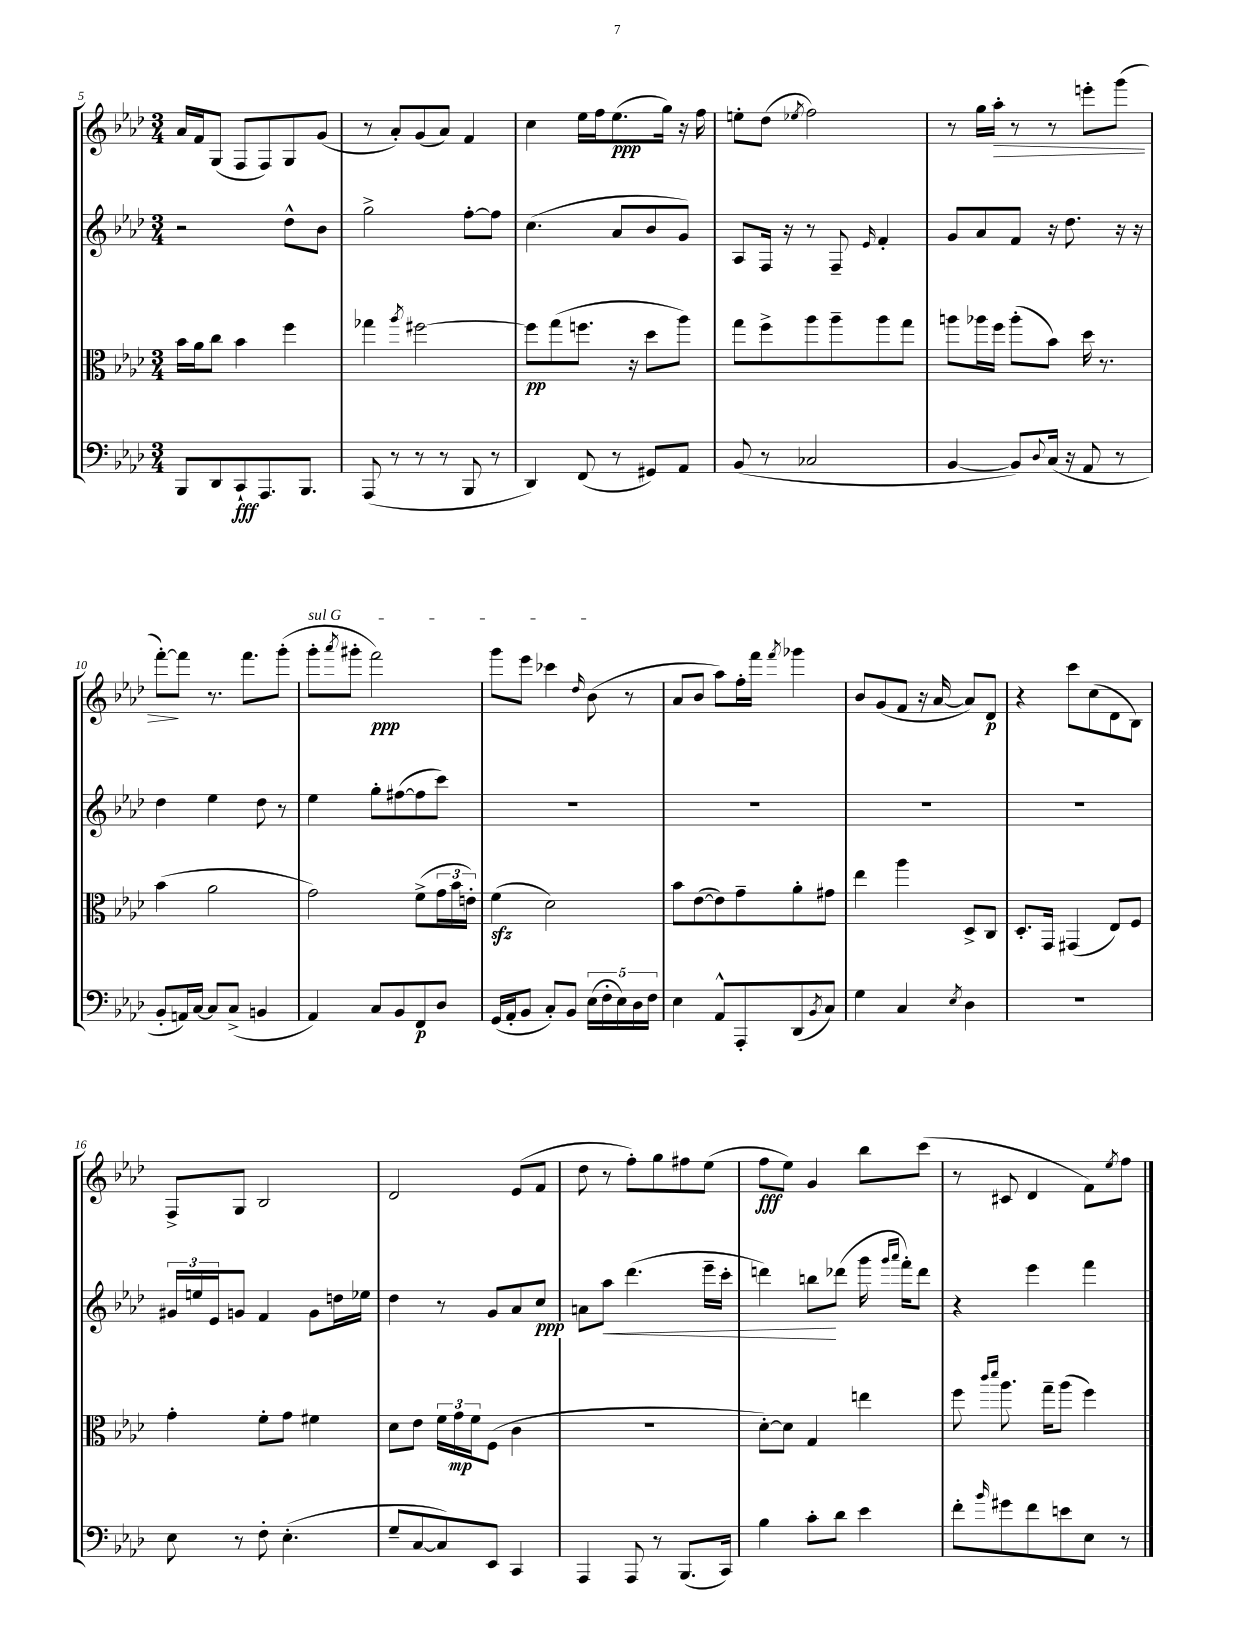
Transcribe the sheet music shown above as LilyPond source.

<<
\new StaffGroup <<
\new Staff = "s0" {
    \clef treble \key aes \major \numericTimeSignature \time 3/4
    aes'16 f'16 g8( f8 f8) g8 g'8( |
    r8 aes'8-.) g'8( aes'8) f'4 |
    c''4 ees''16 f''16 ees''8.\ppp( g''16) r16 f''16 |
    e''8-. des''8( \acciaccatura { ees''8 } f''2) |
    r8 g''16 aes''16-.\> r8 r8 e'''8-. g'''8( |
    f'''8~-.\!) f'''8 r8. f'''8. g'''8-.( |
    \once \override TextSpanner.bound-details.left.text = \markup { \italic "sul G" } g'''8-.\startTextSpan \acciaccatura { aes'''8 } gis'''8-. f'''2\ppp) |
    g'''8 ees'''8 ces'''4 \grace { des''16 } bes'8\stopTextSpan( r8 |
    aes'8 bes'8 aes''8) f''16-. f'''16 \acciaccatura { f'''8 } ges'''4 |
    bes'8 g'8( f'8 r16 aes'16~ aes'8) des'8\p |
    r4 c'''8 c''8( des'8 bes8) |
    f8-> g8 bes2 |
    des'2 ees'8( f'8 |
    des''8 r8 f''8-.) g''8 fis''8 ees''8( |
    f''8\fff ees''8) g'4 bes''8 c'''8( |
    r8 cis'8 des'4 f'8) \acciaccatura { ees''8 } f''8 \bar "|." |
}
\new Staff = "s1" {
    \clef treble \key aes \major \numericTimeSignature \time 3/4
    r2 des''8-^ bes'8 |
    g''2-> f''8~-. f''8 |
    c''4.( aes'8 bes'8 g'8) |
    aes8 f16 r16 r8 f8-- \grace { ees'16 } f'4-. |
    g'8 aes'8 f'8 r16 des''8. r16 r16 |
    des''4 ees''4 des''8 r8 |
    ees''4 g''8-. fis''8~( fis''8 c'''8) |
    R2. |
    R2. |
    R2. |
    R2. |
    \tuplet 3/2 { gis'16 e''16 ees'16 } g'8 f'4 g'8 d''16 ees''16 |
    des''4 r8 g'8 aes'8 c''8\ppp |
    a'8 aes''8\< des'''4.( ees'''16-- c'''16-. |
    d'''4) b''8\! des'''8( g'''16 \grace { g'''16 aes'''16 } f'''16-.) des'''8 |
    r4 ees'''4 f'''4 \bar "|." |
}
\new Staff = "s2" {
    \clef alto \key aes \major \numericTimeSignature \time 3/4
    bes'16 aes'16 c''8 bes'4 f''4 |
    ges''4 \acciaccatura { aes''8 } fis''2~ |
    fis''8\pp g''8( f''8. r16 des''8 aes''8) |
    g''8 f''8-> aes''8 aes''8-- aes''8 g''8 |
    a''8 aes''16 f''16 aes''8-.( bes'8) des''16 r8. |
    bes'4( aes'2 |
    g'2) f'8->( \tuplet 3/2 { g'16 bes'16 e'16-.) } |
    f'4\sfz( des'2) |
    bes'8 ees'8~( ees'8) g'8-- aes'8-. gis'8 |
    ees''4 aes''4 des8-> c8 |
    des8.-. g,16 gis,4( ees8) f8 |
    g'4-. f'8-. g'8 fis'4 |
    des'8 ees'8 \tuplet 3/2 { f'16 g'16\mp f'16 } f8( c'4 |
    R2. |
    des'8~-.) des'8 g4 e''4 |
    f''8 \grace { c'''16 des'''16 } aes''8. g''16-- aes''8( f''4) \bar "|." |
}
\new Staff = "s3" {
    \clef bass \key aes \major \numericTimeSignature \time 3/4
    bes,,8 des,8 c,8-!\fff aes,,8. bes,,8. |
    aes,,8( r8 r8 r8 bes,,8 r8 |
    des,4) f,8( r8 gis,8) aes,8 |
    bes,8( r8 ces2 |
    bes,4~ bes,8) \appoggiatura { des8 } c16( r16 aes,8 r8 |
    bes,8-. a,16) c16~ c8 c8->( b,4 |
    aes,4) c8 bes,8 f,8\p des8 |
    g,16( aes,16-. bes,8 c8-.) bes,8 \tuplet 5/4 { ees16( f16-. ees16) des16 f16 } |
    ees4 aes,8-^ aes,,8-. des,8( \acciaccatura { bes,8 } c8) |
    g4 c4 \acciaccatura { ees8 } des4 |
    R2. |
    ees8 r8 f8-. ees4.-.( |
    g8-- c8~ c8) ees,8 c,4 |
    aes,,4 aes,,8 r8 bes,,8.( c,16) |
    bes4 c'8-. des'8 ees'4 |
    f'8-. \grace { bes'16 } gis'8 f'8 e'8 ees8 r8 \bar "|." |
}
>>
>>
\layout { \context { \Score currentBarNumber = #5 } }
